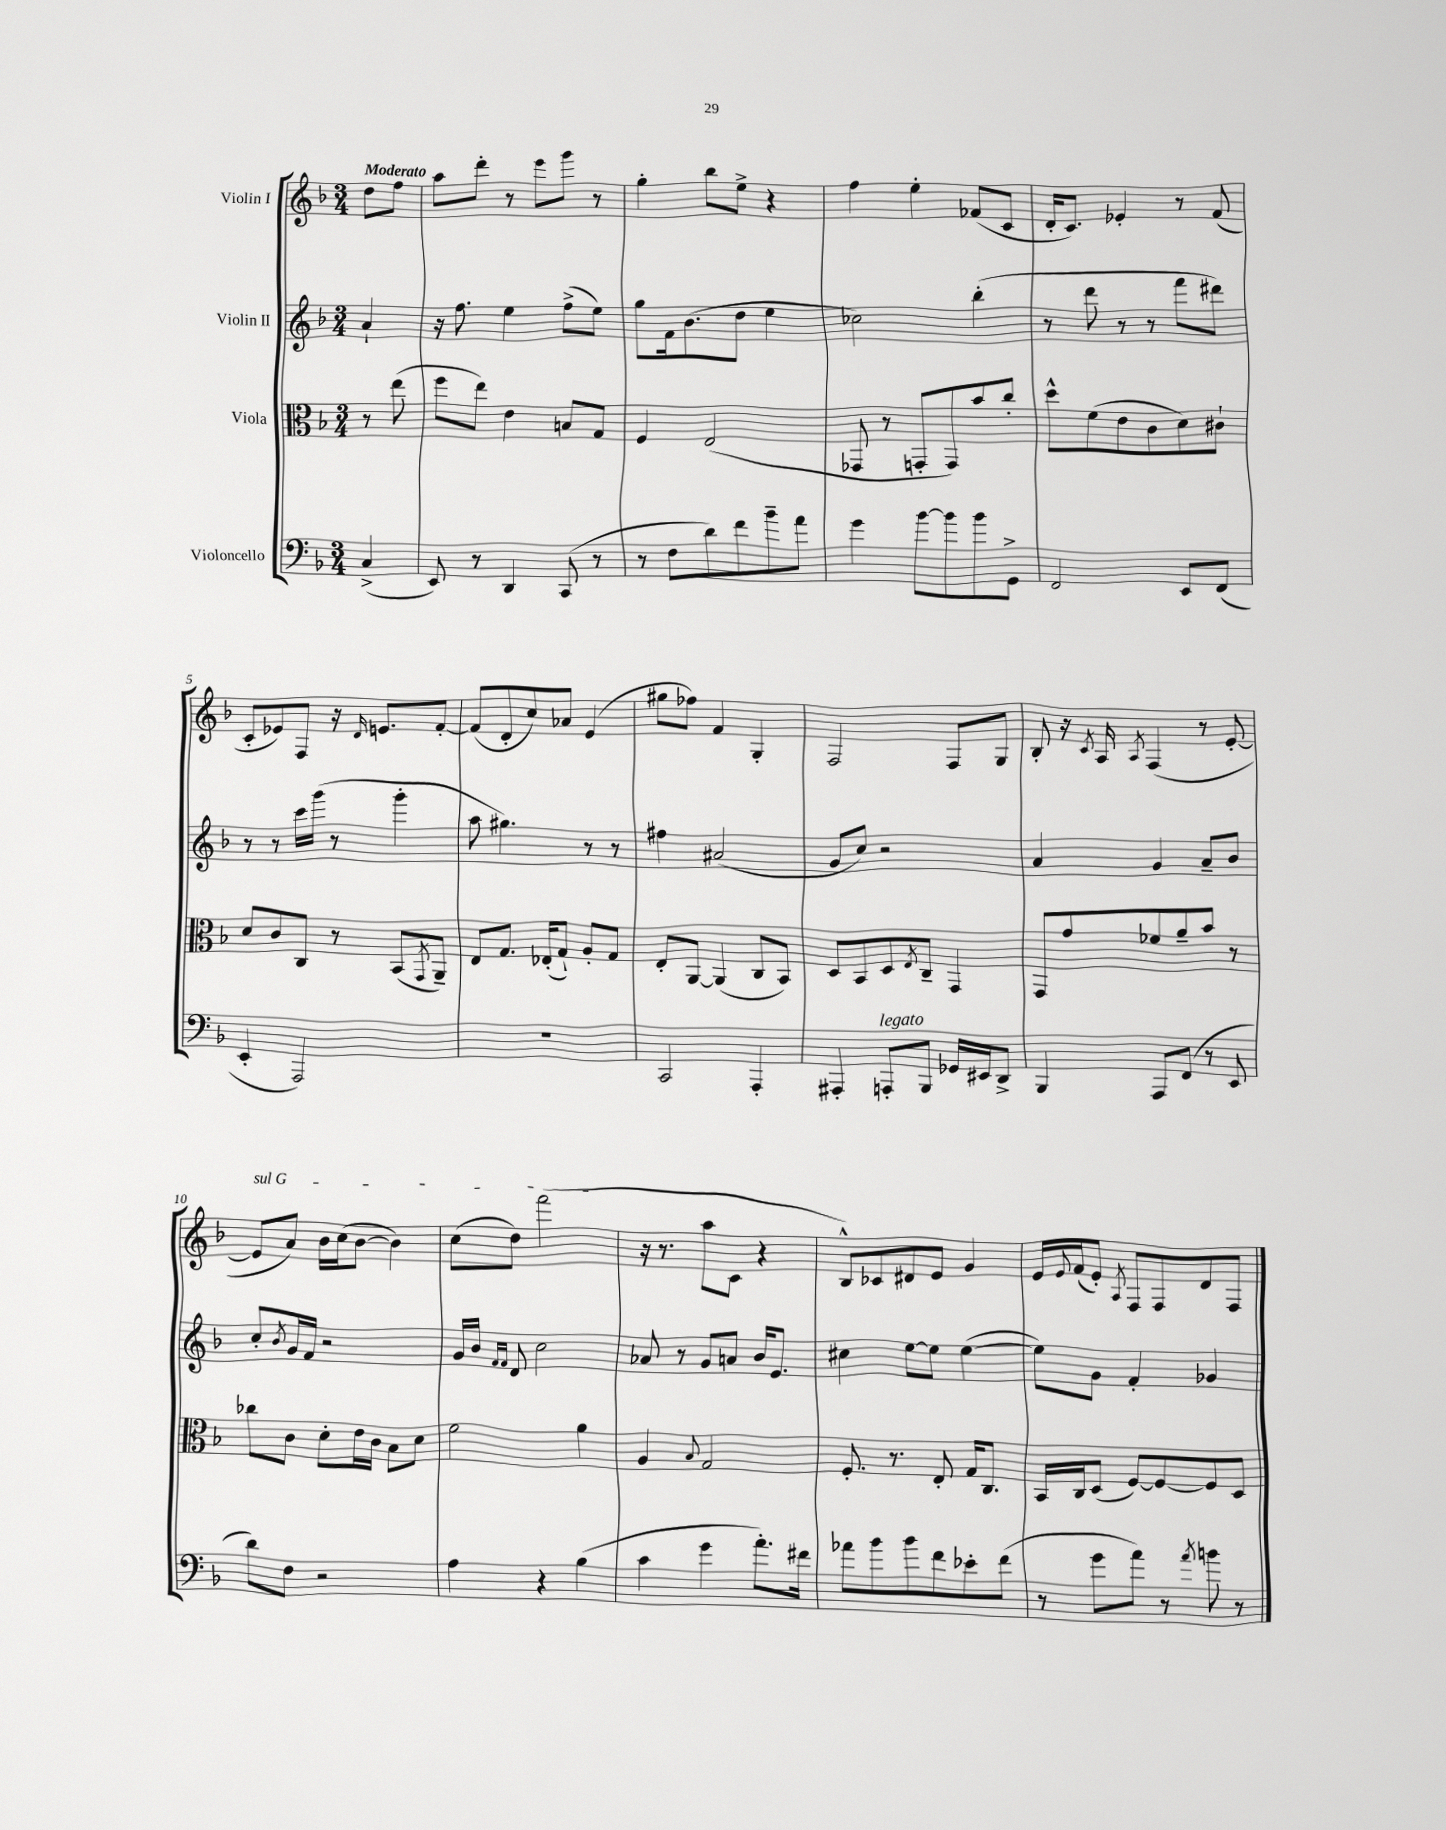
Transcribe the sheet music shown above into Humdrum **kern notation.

**kern	**kern	**kern	**kern
*part4	*part3	*part2	*part1
*staff4	*staff3	*staff2	*staff1
*I"Violoncello	*I"Viola	*I"Violin II	*I"Violin I
*clefF4	*clefC3	*clefG2	*clefG2
*k[b-]	*k[b-]	*k[b-]	*k[b-]
*M3/4	*M3/4	*M3/4	*M3/4
=	=	=	=
!	!	!	!LO:TX:a:B:t=Moderato
(4C^/	8r	4a`/	8dd\L
.	(8ee\	.	8ff\J
=1	=1	=1	=1
8EE/)	8ff\L	16r	8aa\L
.	.	8.ff\	.
8r	8ee\J)	.	8ddd'\J
4DD/	4e\	4ee\	8r
.	.	.	8eee\L
(8CC/	8Bn/L	(8ff^\L	8ggg\J
8r	8G/J	8ee\J)	8r
=2	=2	=2	=2
8r	4F/	8gg\L	4gg'\
8F\L	.	16f\k	.
.	.	(8.b-\	.
8d\)	(2E/	.	8bb-\L
8f\	.	8dd\J	8ee^\J
8b-~\	.	4ee\	4r
8a\J	.	.	.
=3	=3	=3	=3
4g\	8GG-X/	2cc-X\)	4ff\
.	8r	.	.
[8b-\L	8GGn'/L	.	4ee'\
8b-\]	8GG/)	.	.
8b-\	8b-/	(4bb-'\	(8f-X/L
8GG^\J	8cc'/J	.	8c/J
=4	=4	=4	=4
2FF/	8dd^^\L	8r	16d'/KL
.	.	.	8.c/J)
.	(8f\	8ddd\	.
.	8e\	8r	4e-X'/
.	8c\	8r	.
8EE/L	8d\)	8fff\L	8r
(8FF/J	8c#X`\J	8ddd#X\J)	(8f/
!!LO:LB:g=z
=5	=5	=5	=5
4EE'/	8d/L	8r	8c'/L
.	8c/	8r	8e-X/)
2AAA/)	8C/J	16ccc\LL	8F/J
.	.	(16ggg\JJ	.
.	8r	8r	16r
.	.	.	16qqd/
.	.	.	8.en/L
.	(8BB-/L	4ggg'\	.
.	8qGG/	.	.
.	8AA~/J)	.	[8f'/J
=6	=6	=6	=6
2.r	8E/L	8aa\	(8f/L]
.	8.G/J	4.gg#X\)	8d'/
.	.	.	8cc/)
.	(16E-X'/KL	.	.
.	8G`/J)	.	8a-X/J
.	8A'/L	8r	(4e/
.	8G/J	8r	.
=7	=7	=7	=7
2CC/	8E'/L	4ff#X\	8gg#X\L
.	[8AA/J	.	8ff-X\J)
.	(4AA/]	(2a#X/	4f/
4AAA'/	8C/L	.	4G'/
.	8BB-/J)	.	.
=8	=8	=8	=8
4AAA#X'/	8D/L	8g/L	2F/
.	8BB-/	8cc/J)	.
!LO:TX:a:i:t=legato	!	!	!
8AAAn'/L	8D/	2r	.
.	8qE/	.	.
8BBB-/J	8C~/J	.	.
16GG-X/LL	4GG/	.	8F/L
16EE#X/J	.	.	.
8DD^/J	.	.	8G/J
=9	=9	=9	=9
4BBB-/	8GG/L	4a/	8B-'/
.	8g/	.	16r
.	.	.	8qc/
.	.	.	16A/
.	.	.	8qA/
8AAA/L	8f-X/	4g/	(4F/
(8FF/J	8a~/	.	.
8r	8b-/J	8a~/L	8r
8EE/	8r	8b-/J	[8e'/
!!LO:LB:g=z
=10	=10	=10	=10
!	!	!	!LO:TX:a:i:t=sul G
8d\L)	8cc-X\L	8cc'/L	8e/L]
.	.	8qb-/	.
8F\J	8c\J	16g/L	8a/J)
.	.	16f/JJ	.
2r	8d'\L	2r	16b-\LL
.	.	.	(16cc\J
.	16e\L	.	[8b-\J
.	16c\JJ	.	.
.	8B-\L	.	4b-\])
.	8d\J	.	.
=11	=11	=11	=11
4A\	2f\	16g/LL	(8cc\L
.	.	16b-/JJ	.
.	.	16qqf/LL	.
.	.	16qqf/JJ	.
.	.	8d/	8dd\J)
4r	.	2cc\	(2fff\
(4B-\	4a\	.	.
=12	=12	=12	=12
4c\	4A/	8a-X/	16r
.	.	.	8.r
.	.	8r	.
.	8qqB-/	.	.
4g\	2G/	8g/L	8aa\L
.	.	8an/J	8c\J
8.a'\L)	.	16b-/KL	4r
.	.	8.e/J	.
16f#X\Jk	.	.	.
=13	=13	=13	=13
8a-X\L	8.F'/	4cc#X\	8B-^^/L)
8b-\	.	.	8c-X/
.	8.r	.	.
8b-\	.	[8ee\L	8d#X/
8f\	8E'/	8ee\J]	8e/J
8e-X'\	16G/KL	([4ee\	4g/
.	8.C/J	.	.
(8f\J	.	.	.
=14	=14	=14	=14
8r	16BB-/LL	8ee\L])	16e/LL
.	.	.	8qqe/
.	16C/J	.	(16f/J
8g\L	(8D/J	8g\J	8e'/J)
.	.	.	8qA/
8a\J)	[8F/L)	4f'/	8F/L
8r	8F/_	.	8F/
8qa/	.	.	.
8bn\	8F/]	4g-X/	8d/
8r	8D/J	.	8F/J
==	==	==	==
*-	*-	*-	*-
